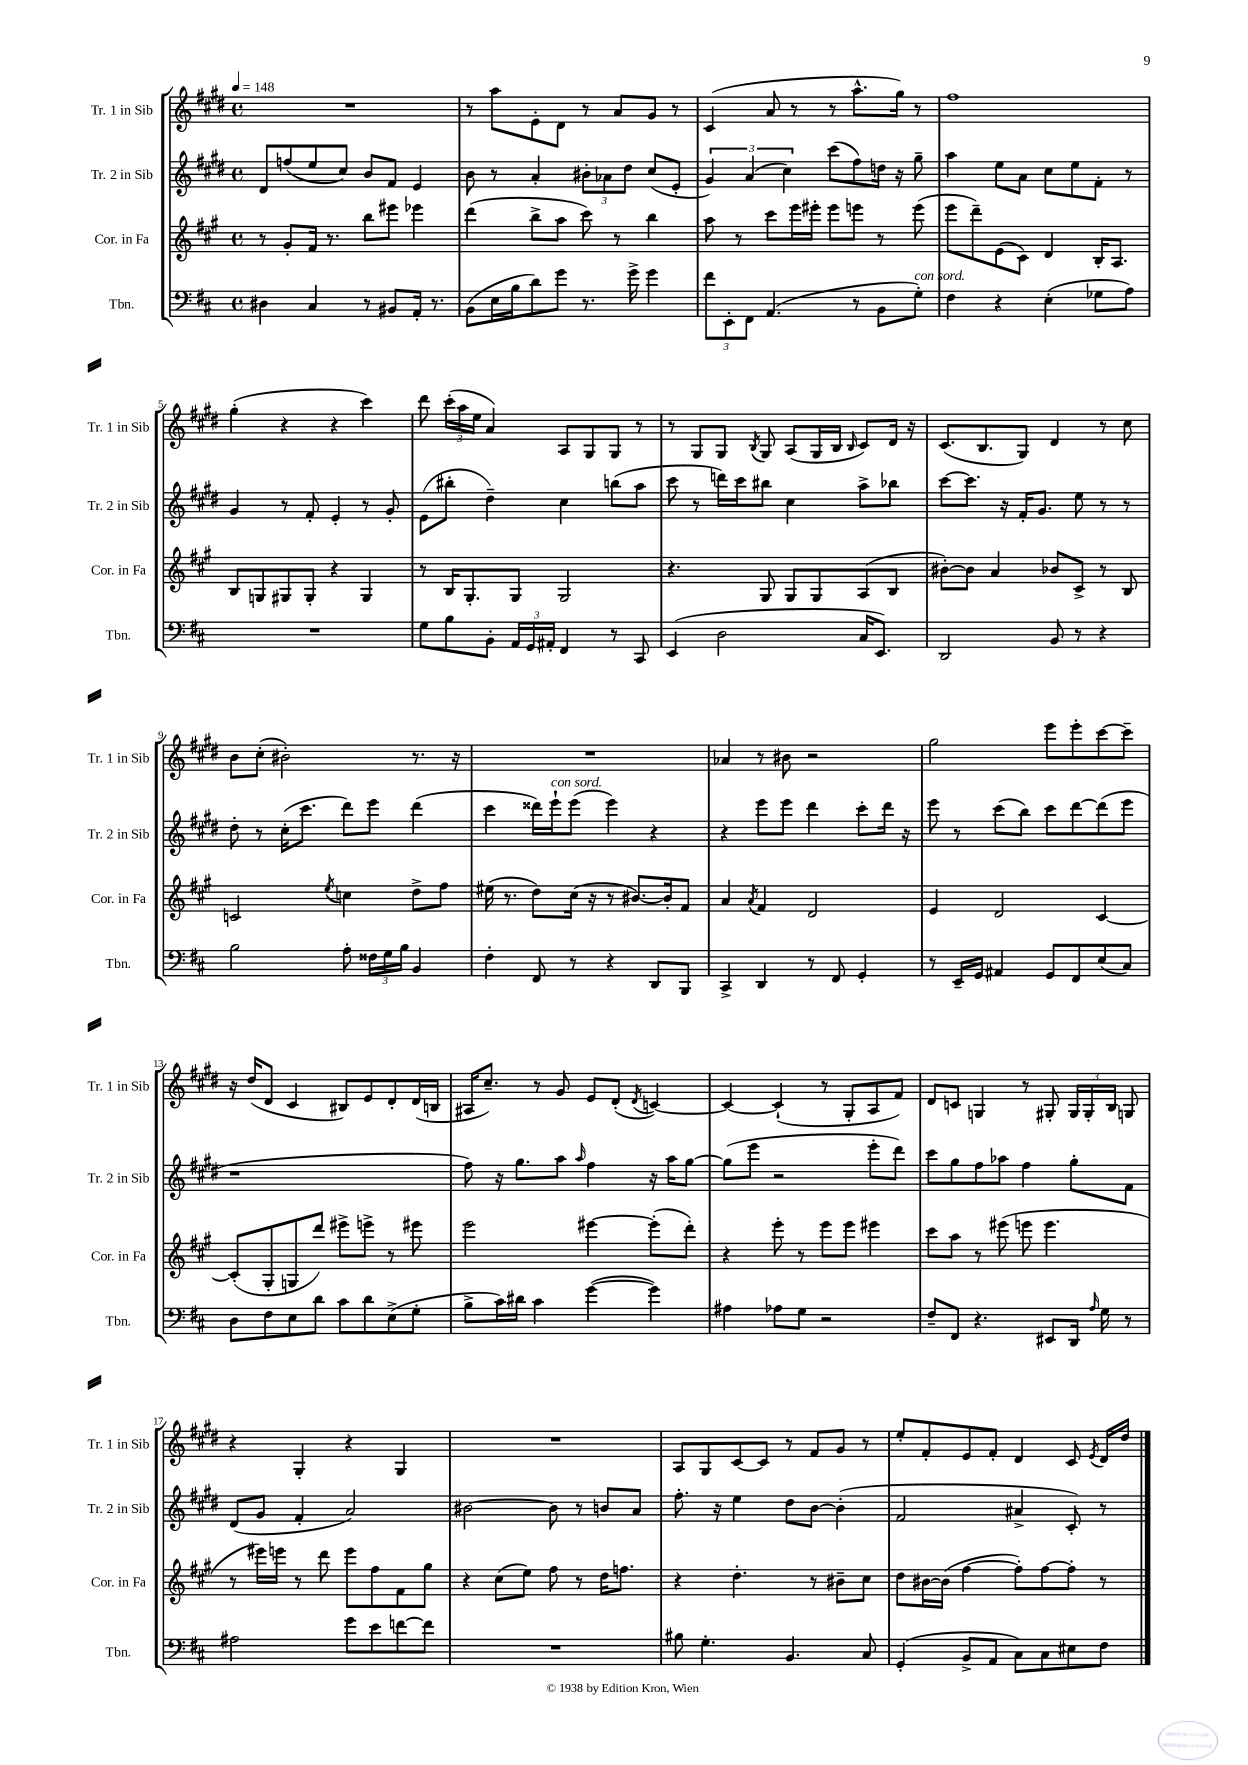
<<
\new StaffGroup <<
\new Staff = "s0" \with { instrumentName = "Tr. 1 in Sib" shortInstrumentName = "Tr. 1 in Sib" } {
    \clef treble \key e \major \defaultTimeSignature \time 4/4 \tempo 4 = 148
    \autoBeamOff R1 |
    r8 a''8[ e'8-. dis'8] r8 a'8[ gis'8] r8 |
    cis'4( a'8 r8 r8 a''8.[-^ gis''16]) r8 |
    fis''1 |
    gis''4-.( r4 r4 cis'''4) |
    dis'''8 \tuplet 3/2 { cis'''16[-.( a''16 e''16] } a'4) a8[ gis8 gis8] r8 |
    r8 gis8[ gis8] \acciaccatura { b8 } gis8 a8[( gis16 b16] \grace { b16 } cis'8[) dis'16] r16 |
    cis'8.[( b8. gis8]) dis'4 r8 cis''8 |
    b'8[ cis''8]-.( bis'2-.) r8. r16 |
    R1 |
    aes'4 r8 bis'8 r2 |
    gis''2 e'''8[ e'''8-. cis'''8~ cis'''8]-- |
    r16 dis''16[( dis'8] cis'4 bis8[) e'8 dis'8-. dis'16( b16] |
    ais16[ cis''8.]--) r8 gis'8 e'8[ dis'8]-.( \acciaccatura { dis'8 } c'4~) |
    c'4~ c'4-!( r8 gis8[-. a8 fis'8]) |
    dis'8[ c'8] g4 r8 gis8-. \tuplet 3/2 { gis16[ gis16-. b16] } g8 |
    r4 gis4-. r4 gis4 |
    R1 |
    a8[ gis8 cis'8~ cis'8] r8 fis'8[ gis'8] r8 |
    e''8[-. fis'8-. e'8 fis'8]-. dis'4 cis'8 \acciaccatura { e'8 } dis'16[ dis''16] \bar "|." |
}
\new Staff = "s1" \with { instrumentName = "Tr. 2 in Sib" shortInstrumentName = "Tr. 2 in Sib" } {
    \clef treble \key e \major \defaultTimeSignature \time 4/4
    \autoBeamOff dis'8[ f''8( e''8 cis''8]) b'8[ fis'8] e'4 |
    b'8 r8 a'4-. \tuplet 3/2 { bis'8[-. aes'8 dis''8] } cis''8[( e'8]-. |
    \tuplet 3/2 { gis'4) a'4( cis''4) } cis'''8[( fis''8) d''16] r16 gis''8-- |
    a''4 e''8[ a'8] cis''8[ e''8 fis'8]-. r8 |
    gis'4 r8 fis'8-. e'4-. r8 gis'8-. |
    e'8[( bis''8]-. dis''4--) cis''4 b''8[( a''8] |
    cis'''8 r8 d'''16[) cis'''16 bis''8] cis''4 a''8[-> bes''8] |
    cis'''8[~ cis'''8.] r16 fis'16[-. gis'8.] e''8 r8 r8 |
    dis''8-. r8 cis''16[-.( cis'''8.] dis'''8[) e'''8] dis'''4( |
    cis'''4 disis'''16[) e'''16-!^\markup { \italic "con sord." } e'''8]( e'''4) r4 |
    r4 e'''8[ e'''8] dis'''4 cis'''8[-. dis'''16] r16 |
    e'''8 r8 cis'''8[( b''8]) cis'''8[ dis'''8~ dis'''8( e'''8] |
    r1 |
    fis''8) r16 gis''8.[ a''8] \grace { a''16 } fis''4 r16 a''16[ gis''8]~ |
    gis''8[( e'''8] r2 e'''8[-. dis'''8]) |
    cis'''8[ gis''8 fis''8 aes''8] fis''4 gis''8[-. fis'8] |
    dis'8[( gis'8] fis'4-. a'2) |
    bis'2~ bis'8 r8 b'8[ a'8] |
    fis''8.-. r16 e''4 dis''8[ b'8]~ b'4-.( |
    fis'2 ais'4-> cis'8-.) r8 \bar "|." |
}
\new Staff = "s2" \with { instrumentName = "Cor. in Fa" shortInstrumentName = "Cor. in Fa" } {
    \clef treble \key a \major \defaultTimeSignature \time 4/4
    \autoBeamOff r8 gis'8[-. fis'16] r8. b''8[ eis'''8] ees'''4 |
    d'''4( b''8[-> a''8] cis'''8) r8 b''4 |
    a''8 r8 cis'''8[ e'''16 eis'''16]-. eis'''8[ e'''8] r8 e'''8( |
    e'''8[ d'''8--) e'8( cis'8]) d'4 b16[-. a8.] |
    b8[ g8 gis8 gis8]-. r4 gis4 |
    r8 b16[ gis8.-. gis8] gis2 |
    r4. gis8 gis8[ gis8 a8( b8] |
    bis'8[~-.) bis'8] a'4 bes'8[ cis'8]-> r8 b8 |
    c'2 \acciaccatura { e''8 } c''4 d''8[-> fis''8] |
    eis''16( r8. d''8[) cis''16]( r16 r8 bis'8.[~) bis'16-. fis'8] |
    a'4 \acciaccatura { a'8 } fis'4 d'2 |
    e'4 d'2 cis'4~ |
    cis'8[-.( gis8-. g8 d'''8]) eis'''8[-> e'''8]-> r8 eis'''8 |
    e'''2 eis'''4~ eis'''8[-.( d'''8]-.) |
    r4 e'''8-. r8 e'''8[ e'''8] eis'''4 |
    cis'''8[ a''8] r8 eis'''8( e'''8 e'''4. |
    r8 eis'''16[) e'''16] r8 d'''8 e'''8[ fis''8 fis'8 gis''8] |
    r4 cis''8[( e''8]) fis''8 r8 d''16[ f''8.] |
    r4 d''4.-. r8 bis'8[-- cis''8] |
    d''8[ bis'16~ bis'16]( fis''4~ fis''8[-.) fis''8~ fis''8]-. r8 \bar "|." |
}
\new Staff = "s3" \with { instrumentName = "Tbn." shortInstrumentName = "Tbn." } {
    \clef bass \key d \major \defaultTimeSignature \time 4/4
    \autoBeamOff dis4 cis4 r8 bis,8[ a,16]-. r8. |
    b,8[( e16 b16 d'8) g'8] r8. g'16-> g'4 |
    \tuplet 3/2 { fis'8[ e,8-. fis,8] } a,4.( r8 b,8[ g8]-.^\markup { \italic "con sord." }) |
    fis4 r4 e4-.( ges8[ a8]) |
    R1 |
    g8[ b8 b,8]-. \tuplet 3/2 { a,16[ g,16 ais,16]-. } fis,4 r8 cis,8 |
    e,4( d2 cis16[ e,8.]) |
    d,2 b,8 r8 r4 |
    b2 a8-. \tuplet 3/2 { fisis16[ g16 b16] } b,4 |
    fis4-. fis,8 r8 r4 d,8[ b,,8] |
    cis,4-> d,4 r8 fis,8 g,4-. |
    r8 e,16[-- g,16] ais,4 g,8[ fis,8 e8( cis8]) |
    d8[ fis8 e8 d'8] cis'8[ d'8 e8->( g8]-. |
    b8[-> cis'16) dis'16] cis'4 g'4~( g'4) |
    ais4 aes8[ g8] r2 |
    fis8[-- fis,8] r4. eis,8[ d,16] \grace { a16 } g16 r8 |
    ais2 g'8[ e'8 f'8~ f'8] |
    R1 |
    bis8 g4.-. b,4. cis8 |
    g,4-.( b,8[-> a,8] cis8[) cis8 eis8 fis8] \bar "|." |
}
>>
>>
